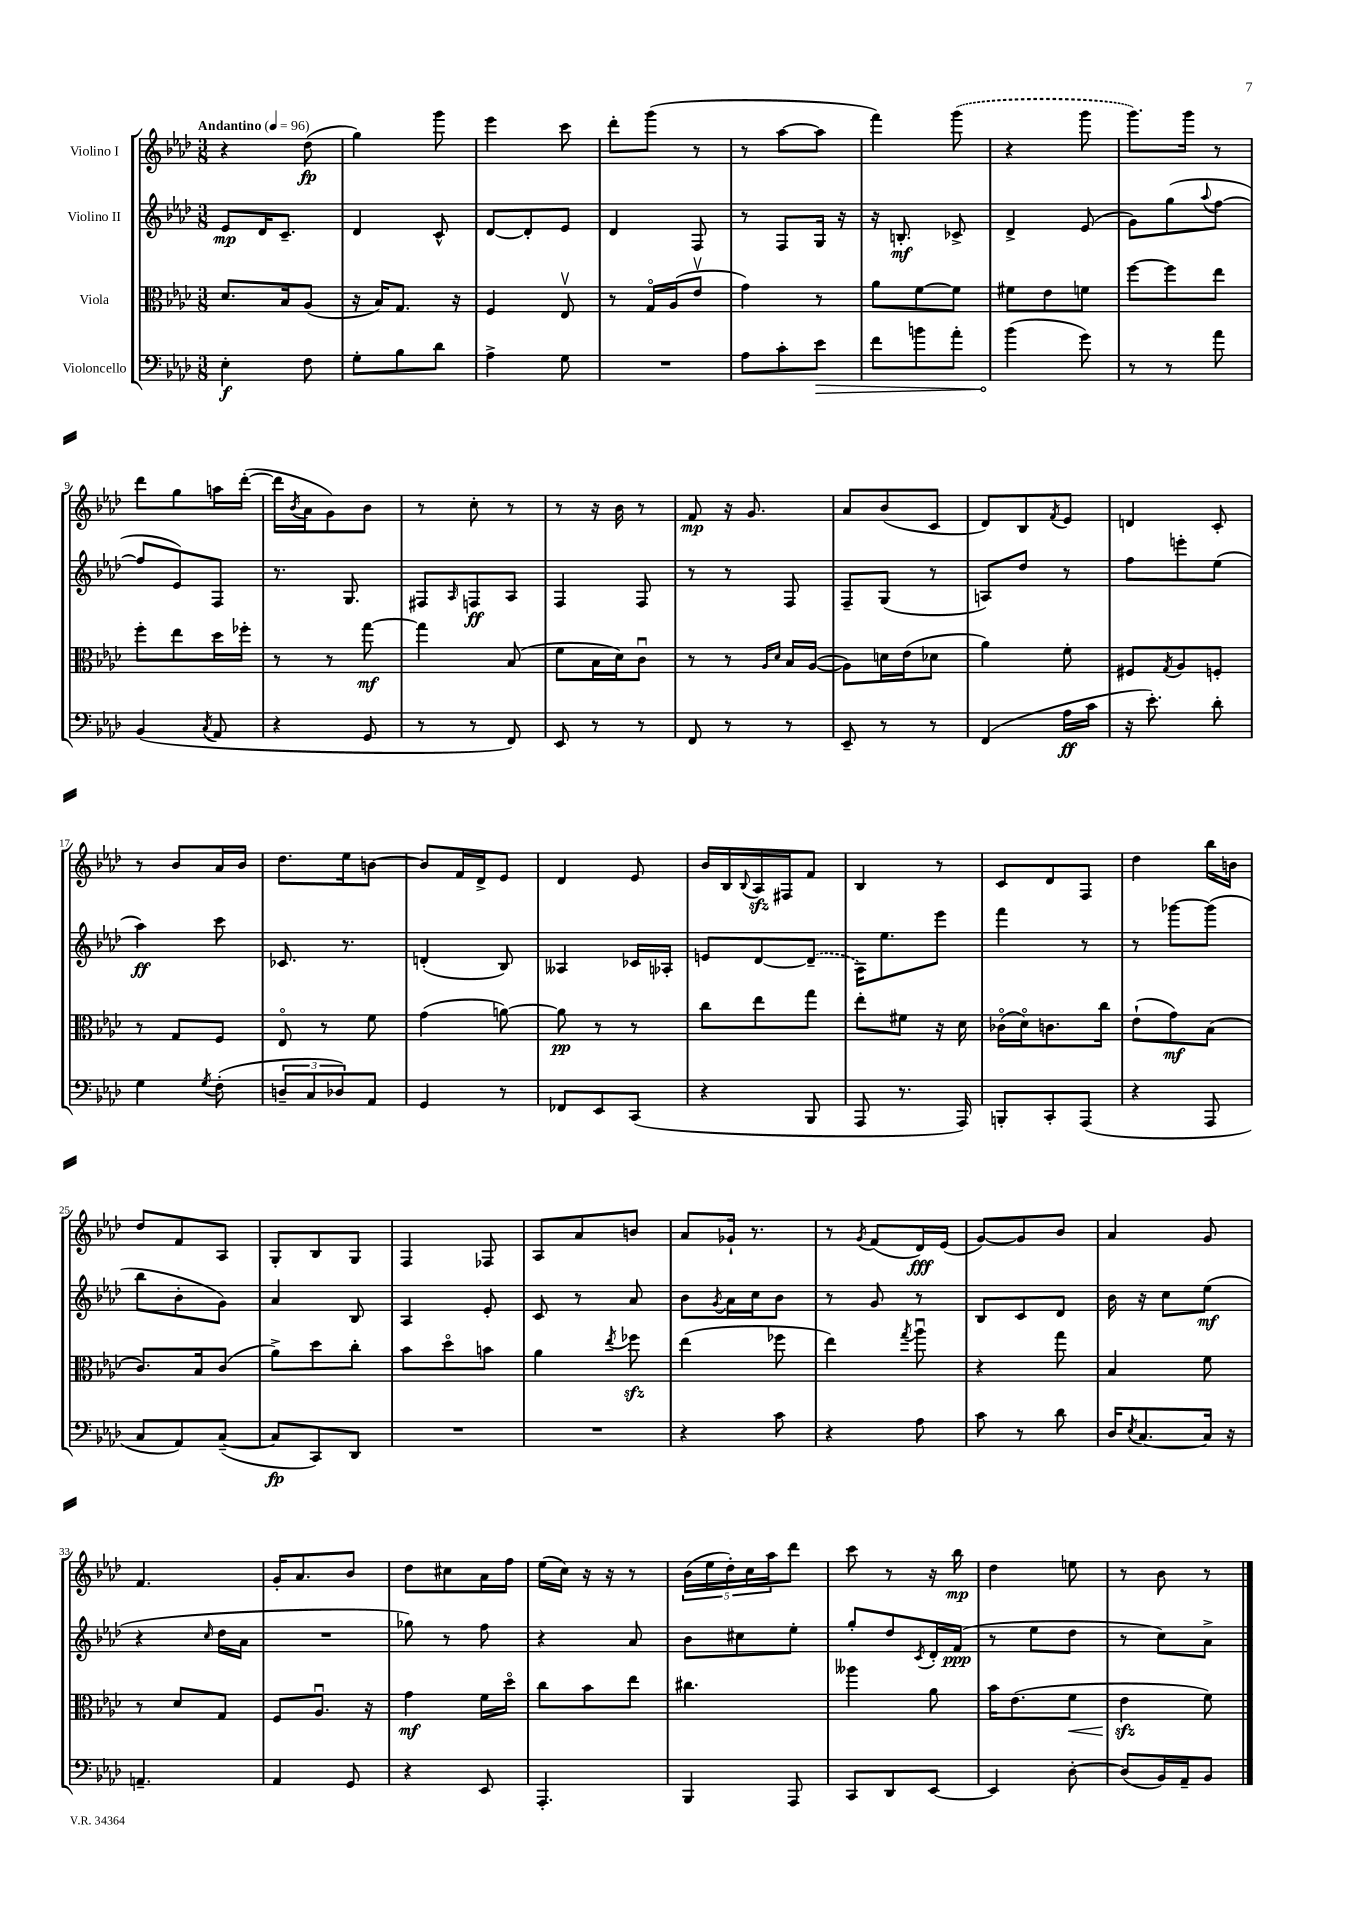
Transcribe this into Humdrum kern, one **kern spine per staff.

**kern	**dynam	**kern	**dynam	**kern	**dynam	**kern	**dynam
*part4	*part4	*part3	*part3	*part2	*part2	*part1	*part1
*staff4	*staff4	*staff3	*staff3	*staff2	*staff2	*staff1	*staff1
*I"Violoncello	*	*I"Viola	*	*I"Violino II	*	*I"Violino I	*
*clefF4	*	*clefC3	*	*clefG2	*	*clefG2	*
*k[b-e-a-d-]	*	*k[b-e-a-d-]	*	*k[b-e-a-d-]	*	*k[b-e-a-d-]	*
*M3/8	*	*M3/8	*	*M3/8	*	*M3/8	*
*MM96	*	*MM96	*	*MM96	*	*MM96	*
=1	=1	=1	=1	=1	=1	=1	=1
!	!	!	!	!	!	!LO:TX:a:B:t=Andantino	!
4E-'\	f	8.d-/L	.	8e-/L	mp	4r	.
.	.	.	.	16d-/K	.	.	.
.	.	16B-/k	.	8.c~/J	.	.	.
8F\	.	(8A-/J	.	.	.	(8dd-\	fp
=2	=2	=2	=2	=2	=2	=2	=2
8G'\L	.	16r	.	4d-/	.	4gg\)	.
.	.	16B-/KL)	.	.	.	.	.
8B-\	.	8.G/J	.	.	.	.	.
8d-\J	.	.	.	8c^^/	.	8ggg\	.
.	.	16r	.	.	.	.	.
=3	=3	=3	=3	=3	=3	=3	=3
4A-^\	.	4F/	.	[8d-/L	.	4eee-\	.
.	.	.	.	8d-'/]	.	.	.
8G\	.	8E-v/	.	8e-/J	.	8ccc\	.
=4	=4	=4	=4	=4	=4	=4	=4
4.r	.	8r	.	4d-/	.	8ddd-'\L	.
.	.	16G/LL	.	.	.	(8ggg\J	.
.	.	(16A-/J	.	.	.	.	.
.	.	8e-v/J	.	8F/	.	8r	.
=5	=5	=5	=5	=5	=5	=5	=5
8A-\L	.	4g\)	.	8r	.	8r	.
8c'\	.	.	.	8F/L	.	[8aa-\L	.
!	!LO:HP:b	!	!	!	!	!	!
8e-\J	>	8r	.	16G/Jk	.	8aa-\J]	.
.	.	.	.	16r	.	.	.
=6	=6	=6	=6	=6	=6	=6	=6
8f\L	.	8a-\L	.	16r	.	4fff\)	.
.	.	.	.	8.Bn'/	mf	.	.
8bn\	.	[8f\	.	.	.	.	.
8a-'\J	.	8f\J]	.	8c-X^/	.	(8ggg\	.
=7	=7	=7	=7	=7	=7	=7	=7
(4b-\	.	8f#X\L	.	4d-^/	.	4r	.
.	.	8e-\	.	.	.	.	.
8g\)	]	8fn\J	.	(8e-/	.	8ggg\	.
=8	=8	=8	=8	=8	=8	=8	=8
8r	.	[8ff\L	.	8g\L)	.	8.ggg\L)	.
8r	.	8ff\]	.	(8gg\	.	.	.
.	.	.	.	.	.	16ggg\Jk	.
.	.	.	.	8qqaa-/	.	.	.
8a-\	.	8ee-\J	.	[8ff\J	.	8r	.
!!LO:LB:g=z
=9	=9	=9	=9	=9	=9	=9	=9
(4BB-/	.	8ff'\L	.	8ff/L]	.	8ddd-\L	.
.	.	8ee-\	.	8e-/)	.	8gg\	.
8qC/	.	.	.	.	.	.	.
8AA-/	.	16dd-\L	.	8F/J	.	16aan\L	.
.	.	16ff-X'\JJ	.	.	.	([16ddd-'\JJ	.
=10	=10	=10	=10	=10	=10	=10	=10
4r	.	8r	.	8.r	.	16ddd-\LL]	.
.	.	.	.	.	.	8qb-/	.
.	.	.	.	.	.	16a-\J	.
.	.	8r	.	.	.	8g\)	.
.	.	.	.	8.G/	.	.	.
8GG/	.	[8gg\	mf	.	.	8b-\J	.
=11	=11	=11	=11	=11	=11	=11	=11
8r	.	4gg\]	.	8F#X/L	.	8r	.
.	.	.	.	16qqA-/	.	.	.
8r	.	.	.	8Fn/	ff	8cc'\	.
8FF/)	.	(8B-/	.	8A-/J	.	8r	.
=12	=12	=12	=12	=12	=12	=12	=12
8EE-/	.	8f\L	.	4F/	.	8r	.
8r	.	16B-\L	.	.	.	16r	.
.	.	16d-\J)	.	.	.	16b-\	.
8r	.	8cu\J	.	8F/	.	8r	.
=13	=13	=13	=13	=13	=13	=13	=13
8FF/	.	8r	.	8r	.	8f/	mp
8r	.	8r	.	8r	.	16r	.
.	.	.	.	.	.	8.g/	.
.	.	16qqA-/LL	.	.	.	.	.
.	.	16qqd-/JJ	.	.	.	.	.
8r	.	16B-/LL	.	8F/	.	.	.
.	.	([16A-/JJ	.	.	.	.	.
=14	=14	=14	=14	=14	=14	=14	=14
8EE-~/	.	8A-\L])	.	8F~/L	.	8a-/L	.
8r	.	16dn\L	.	(8G/J	.	(8b-/	.
.	.	(16e-\J	.	.	.	.	.
8r	.	8d-X\J	.	8r	.	8c/J	.
=15	=15	=15	=15	=15	=15	=15	=15
(4FF/	.	4a-\)	.	8An/L)	.	8d-/L)	.
.	.	.	.	8dd-/J	.	8B-/	.
.	.	.	.	.	.	8qf/	.
16A-\LL	ff	8f'\	.	8r	.	8e-/J	.
16c\JJ	.	.	.	.	.	.	.
=16	=16	=16	=16	=16	=16	=16	=16
16r	.	8F#X/L	.	8ff\L	.	4dn/	.
8.e-'\)	.	.	.	.	.	.	.
.	.	8qG/	.	.	.	.	.
.	.	8A-/	.	8eeen'\	.	.	.
8d-'\	.	8Fn'/J	.	(8ee-\J	.	8c'/	.
!!LO:LB:g=z
=17	=17	=17	=17	=17	=17	=17	=17
4G\	.	8r	.	4aa-\)	ff	8r	.
.	.	8G/L	.	.	.	8b-/L	.
8qG/	.	.	.	.	.	.	.
(8F'\	.	8F/J	.	8ccc\	.	16a-/L	.
.	.	.	.	.	.	16b-/JJ	.
=18	=18	=18	=18	=18	=18	=18	=18
12Dn~/L	.	8E-/	.	8.c-X/	.	8.dd-\L	.
12C/	.	.	.	.	.	.	.
.	.	8r	.	.	.	.	.
12D-X/)	.	.	.	.	.	.	.
.	.	.	.	8.r	.	16ee-\k	.
8AA-/J	.	8f\	.	.	.	[8bn\J	.
=19	=19	=19	=19	=19	=19	=19	=19
4GG/	.	(4g\	.	(4dn'/	.	8b/L]	.
.	.	.	.	.	.	16f/L	.
.	.	.	.	.	.	16d-^/J	.
8r	.	[8an\)	.	8B-/)	.	8e-/J	.
=20	=20	=20	=20	=20	=20	=20	=20
8FF-X/L	.	8a\]	pp	4A--X/	.	4d-/	.
8EE-/	.	8r	.	.	.	.	.
(8CC/J	.	8r	.	16c-X/LL	.	8e-/	.
.	.	.	.	16A-X'/JJ	.	.	.
=21	=21	=21	=21	=21	=21	=21	=21
4r	.	8cc\L	.	8en/L	.	16b-/LL	.
.	.	.	.	.	.	16B-/	.
.	.	.	.	.	.	8qqB-/	.
.	.	8ee-\	.	[8d-/	.	16A-zz/	.
.	.	.	.	.	.	16F#X/J	.
8BBB-/	.	8gg\J	.	(8d-~/J]	.	8f/J	.
=22	=22	=22	=22	=22	=22	=22	=22
8AAA-/	.	8ee-'\L	.	16A-\KL)	.	4B-/	.
.	.	.	.	8.ee-\	.	.	.
8.r	.	8f#X\J	.	.	.	.	.
.	.	16r	.	8eee-\J	.	8r	.
16AAA-/)	.	16d-\	.	.	.	.	.
=23	=23	=23	=23	=23	=23	=23	=23
8BBBn'/L	.	(16c-X\LL	.	4fff\	.	8c/L	.
.	.	16d-\J)	.	.	.	.	.
8CC'/	.	8.cn\	.	.	.	8d-/	.
(8AAA-/J	.	.	.	8r	.	8F/J	.
.	.	16cc\Jk	.	.	.	.	.
=24	=24	=24	=24	=24	=24	=24	=24
4r	.	(8e-`\L	.	8r	.	4dd-\	.
.	.	8g\)	mf	[8ggg-X\L	.	.	.
8AAA-/	.	(8B-\J	.	(8ggg-\J]	.	16bb-\LL	.
.	.	.	.	.	.	16bn\JJ	.
!!LO:LB:g=z
=25	=25	=25	=25	=25	=25	=25	=25
8C/L	.	8.c/L)	.	8bb-\L	.	8dd-/L	.
8AA-/)	.	.	.	8b-'\	.	8f/	.
.	.	16B-/k	.	.	.	.	.
([8C~/J	.	(8c/J	.	8g\J)	.	8A-/J	.
=26	=26	=26	=26	=26	=26	=26	=26
8C/L]	fp	8a-^\L)	.	4a-/	.	8G'/L	.
8CC/)	.	8dd-\	.	.	.	8B-/	.
8DD-/J	.	8cc'\J	.	8B-/	.	8G/J	.
=27	=27	=27	=27	=27	=27	=27	=27
4.r	.	8b-\L	.	4A-/	.	4F/	.
.	.	8dd-\	.	.	.	.	.
.	.	8bn\J	.	8e-'/	.	8F-X/	.
=28	=28	=28	=28	=28	=28	=28	=28
4.r	.	4a-\	.	8c/	.	8A-/L	.
.	.	.	.	8r	.	8a-/	.
.	.	8qee-/	.	.	.	.	.
.	.	8ff-Xzz\	.	8a-/	.	8bn/J	.
=29	=29	=29	=29	=29	=29	=29	=29
4r	.	(4ee-\	.	8b-\L	.	8a-/L	.
.	.	.	.	8qg/	.	.	.
.	.	.	.	16a-\L	.	16g-X`/Jk	.
.	.	.	.	16cc\J	.	8.r	.
8c\	.	8ff-X\	.	8b-\J	.	.	.
=30	=30	=30	=30	=30	=30	=30	=30
4r	.	4ee-\)	.	8r	.	8r	.
.	.	.	.	.	.	8qg/	.
.	.	.	.	8g/	.	(8f/L	.
.	.	8qgg/	.	.	.	.	.
8A-\	.	8aa-u\	.	8r	.	16d-/L)	fff
.	.	.	.	.	.	(16e-/JJ	.
=31	=31	=31	=31	=31	=31	=31	=31
8c\	.	4r	.	8B-/L	.	[8g/L)	.
8r	.	.	.	8c/	.	8g/]	.
8d-\	.	8gg\	.	8d-/J	.	8b-/J	.
=32	=32	=32	=32	=32	=32	=32	=32
16D-/KL	.	4B-/	.	16b-\	.	4a-/	.
8qE-/	.	.	.	.	.	.	.
[8.C/	.	.	.	16r	.	.	.
.	.	.	.	8cc\L	.	.	.
16C/Jk]	.	8f\	.	(8ee-\J	mf	8g/	.
16r	.	.	.	.	.	.	.
!!LO:LB:g=z
=33	=33	=33	=33	=33	=33	=33	=33
4.AAn~/	.	8r	.	4r	.	4.f/	.
.	.	8d-/L	.	.	.	.	.
.	.	.	.	16qqcc/	.	.	.
.	.	8G/J	.	16dd-\LL	.	.	.
.	.	.	.	16a-\JJ	.	.	.
=34	=34	=34	=34	=34	=34	=34	=34
4AA-/	.	8F/L	.	4.r	.	16g'/KL	.
.	.	.	.	.	.	8.a-/	.
.	.	8.A-u/J	.	.	.	.	.
8GG/	.	.	.	.	.	8b-/J	.
.	.	16r	.	.	.	.	.
=35	=35	=35	=35	=35	=35	=35	=35
4r	.	4g\	mf	8gg-X\)	.	8dd-\L	.
.	.	.	.	8r	.	8cc#X\	.
8EE-/	.	16f\LL	.	8ff\	.	16a-\L	.
.	.	16dd-\JJ	.	.	.	16ff\JJ	.
=36	=36	=36	=36	=36	=36	=36	=36
4.AAA-'/	.	8cc\L	.	4r	.	(16ee-\LL	.
.	.	.	.	.	.	16cc\JJ)	.
.	.	8b-\	.	.	.	16r	.
.	.	.	.	.	.	16r	.
.	.	8ee-\J	.	8a-/	.	8r	.
=37	=37	=37	=37	=37	=37	=37	=37
4BBB-/	.	4.cc#X\	.	8b-\L	.	(20b-\LL	.
.	.	.	.	.	.	20ee-\	.
.	.	.	.	.	.	20dd-'\)	.
.	.	.	.	8cc#X\	.	.	.
.	.	.	.	.	.	20cc\	.
.	.	.	.	.	.	20aa-\J	.
8AAA-/	.	.	.	8ee-'\J	.	8ddd-\J	.
=38	=38	=38	=38	=38	=38	=38	=38
8CC/L	.	4aa--X\	.	8gg'/L	.	8ccc\	.
8DD-/	.	.	.	8dd-/	.	8r	.
.	.	.	.	8qc/	.	.	.
[8EE-/J	.	8a-\	.	16d-'/L	.	16r	.
.	.	.	.	(16f/JJ	ppp	16bb-\	mp
=39	=39	=39	=39	=39	=39	=39	=39
4EE-/]	.	16b-\KL	.	8r	.	4dd-\	.
.	.	(8.e-\	.	.	.	.	.
.	.	.	.	8ee-\L	.	.	.
!	!	!	!LO:HP:b	!	!	!	!
[8D-'\	.	8f\J	<	8dd-\J	.	8een\	.
=40	=40	=40	=40	=40	=40	=40	=40
(8D-/L]	.	4e-zz\	.	8r	.	8r	.
16BB-/L)	.	.	.	8cc\L)	.	8b-\	.
16AA-~/J	.	.	.	.	.	.	.
8BB-/J	.	8f\)	[	8a-^\J	.	8r	.
==	==	==	==	==	==	==	==
*-	*-	*-	*-	*-	*-	*-	*-
